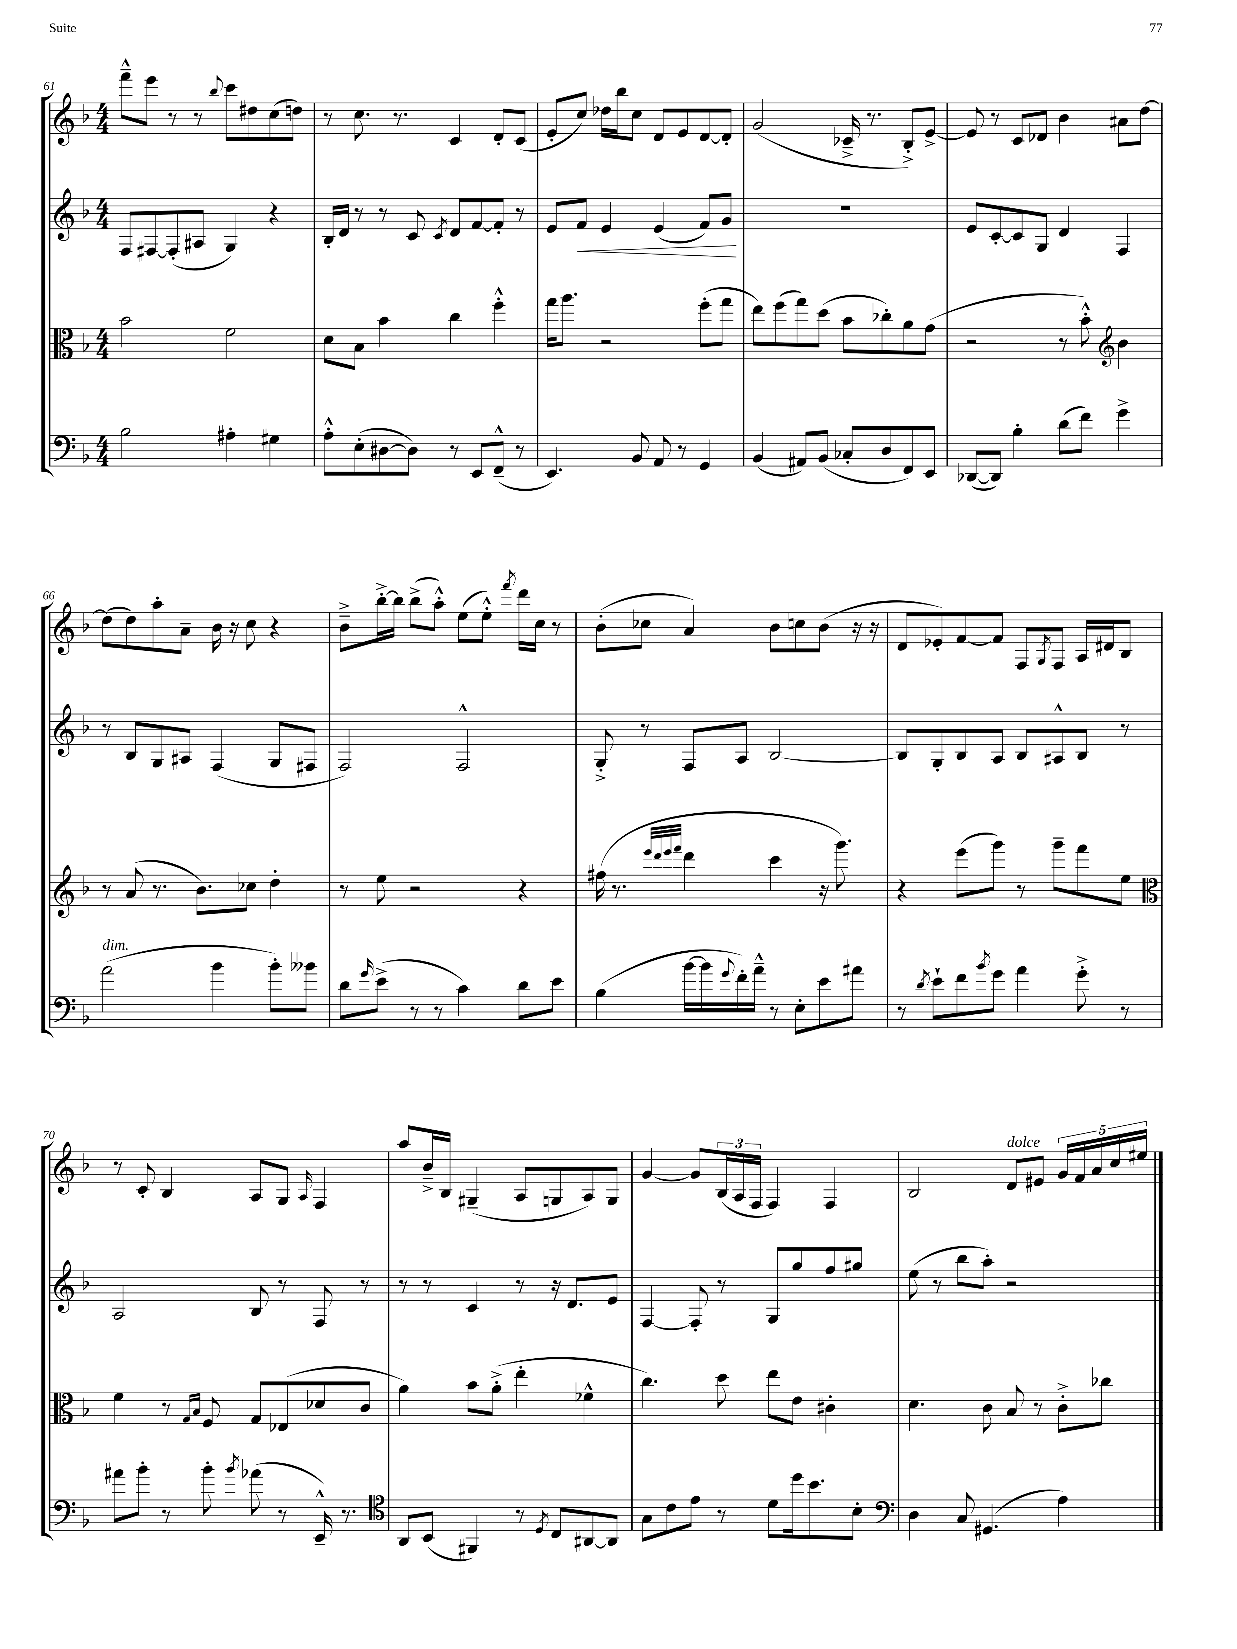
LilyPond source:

<<
\new StaffGroup <<
\new Staff = "s0" {
    \clef treble \key f \major \numericTimeSignature \time 4/4
    f'''8---^ e'''8 r8 r8 \appoggiatura { bes''8 } c'''8 dis''8 c''8( d''8) |
    r8 c''8. r8. c'4 d'8-. c'8( |
    e'8-. c''8) des''16 bes''16 c''8 d'8 e'8 d'8~ d'8-. |
    g'2( ces'16---> r8. bes8-.->) e'8~-> |
    e'8 r8 c'8 des'8 bes'4 ais'8 d''8~ |
    d''8( d''8) a''8-. a'8-- bes'16 r16 c''8 r4 |
    bes'8---> bes''16~-.-> bes''16 bes''8->( a''8-.-^) e''8( e''8-.-^) \acciaccatura { f'''8 } d'''16 c''16 r8 |
    bes'8-.( ces''8 a'4) bes'8 c''8 bes'8( r16 r16 |
    d'8 ees'8-.) f'8~ f'8 f8 \acciaccatura { g8 } f8 a16 dis'16 bes8 |
    r8 c'8-. bes4 a8 g8 \grace { a16 } f4 |
    a''8 bes'16---> bes16 gis4--( a8 g8 a8) g8 |
    g'4~ g'8 \tuplet 3/2 { bes16( a16 f16 } f4) f4 |
    bes2 d'8^\markup { \italic "dolce" } eis'8 \tuplet 5/4 { g'16 f'16 a'16 c''16 eis''16 } \bar "|." |
}
\new Staff = "s1" {
    \clef treble \key f \major \numericTimeSignature \time 4/4
    f8 fis8~ fis8-.( ais8 g4) r4 |
    bes16-. d'16 r8 r8 c'8 \acciaccatura { c'8 } d'8 f'8~ f'8-. r8 |
    e'8 f'8\< e'4 e'4( f'8) g'8\! |
    R1 |
    e'8 c'8~-. c'8 g8 d'4 f4 |
    r8 bes8 g8 ais8 f4( g8 fis8 |
    f2) f2-^ |
    g8-.-> r8 f8 a8 bes2~ |
    bes8 g8-. bes8 a8 bes8 ais8-^ bes8 r8 |
    a2 bes8 r8 f8 r8 |
    r8 r8 c'4 r8 r16 d'8. e'8 |
    f4~ f8-. r8 g8 g''8 f''8 gis''8 |
    e''8( r8 bes''8 a''8-.) r2 \bar "|." |
}
\new Staff = "s2" {
    \clef alto \key f \major \numericTimeSignature \time 4/4
    bes'2 f'2 |
    d'8 bes8 bes'4 c''4 f''4-.-^ |
    g''16 a''8. r2 f''8-.( g''8 |
    e''8) f''8( g''8) d''8( bes'8 ces''8-.) a'8 g'8( |
    r2 r8 bes'8-.-^) \clef treble bes'4 |
    r8 a'8( r8. bes'8.) ces''8 d''4-. |
    r8 e''8 r2 r4 |
    fis''16( r8. \grace { e'''32 d'''32 e'''32 f'''32 } d'''4 c'''4 r16 g'''8.) |
    r4 e'''8( g'''8) r8 g'''8-- f'''8 e''8 |
    \clef alto f'4 r8 \grace { g16 bes16 } f8 g8 ees8( des'8 c'8 |
    a'4) bes'8 a'8-.->( e''4-. fes'4-^ |
    c''4.) d''8 e''8 e'8 cis'4-. |
    d'4. c'8 bes8 r8 c'8-.-> ces''8 \bar "|." |
}
\new Staff = "s3" {
    \clef bass \key f \major \numericTimeSignature \time 4/4
    bes2 ais4-. gis4 |
    a8-.-^ e8-.( dis8~ dis8) r8 e,8 f,8---^( r8 |
    e,4.) bes,8 a,8 r8 g,4 |
    bes,4( ais,8) bes,8( ces8-. d8 f,8) e,8 |
    des,8~( des,8) bes4-. d'8( f'8) g'4-> |
    a'2^\markup { \italic "dim." }( bes'4 bes'8-.) beses'8 |
    d'8 \grace { g'16 } e'8->( r8 r8 c'4) d'8 e'8 |
    bes4( bes'16~ bes'16 \appoggiatura { g'8 } f'16-.) a'16---^ r8 e8-. e'8 ais'8 |
    r8 \acciaccatura { d'8 } e'8-! f'8 \acciaccatura { bes'8 } g'8 a'4 g'8-.-> r8 |
    ais'8 bes'8-. r8 bes'8-. \acciaccatura { bes'8 } aes'8( r8 e,16---^) r8. |
    \clef tenor a,8 bes,8( fis,4) r8 \acciaccatura { d8 } c8 ais,8~ ais,8 |
    g8 c'8 e'8 r8 d'8 d''16 bes'8. bes8-. |
    \clef bass d4 c8 gis,4.( a4) \bar "|." |
}
>>
>>
\layout { \context { \Score currentBarNumber = #61 } }
